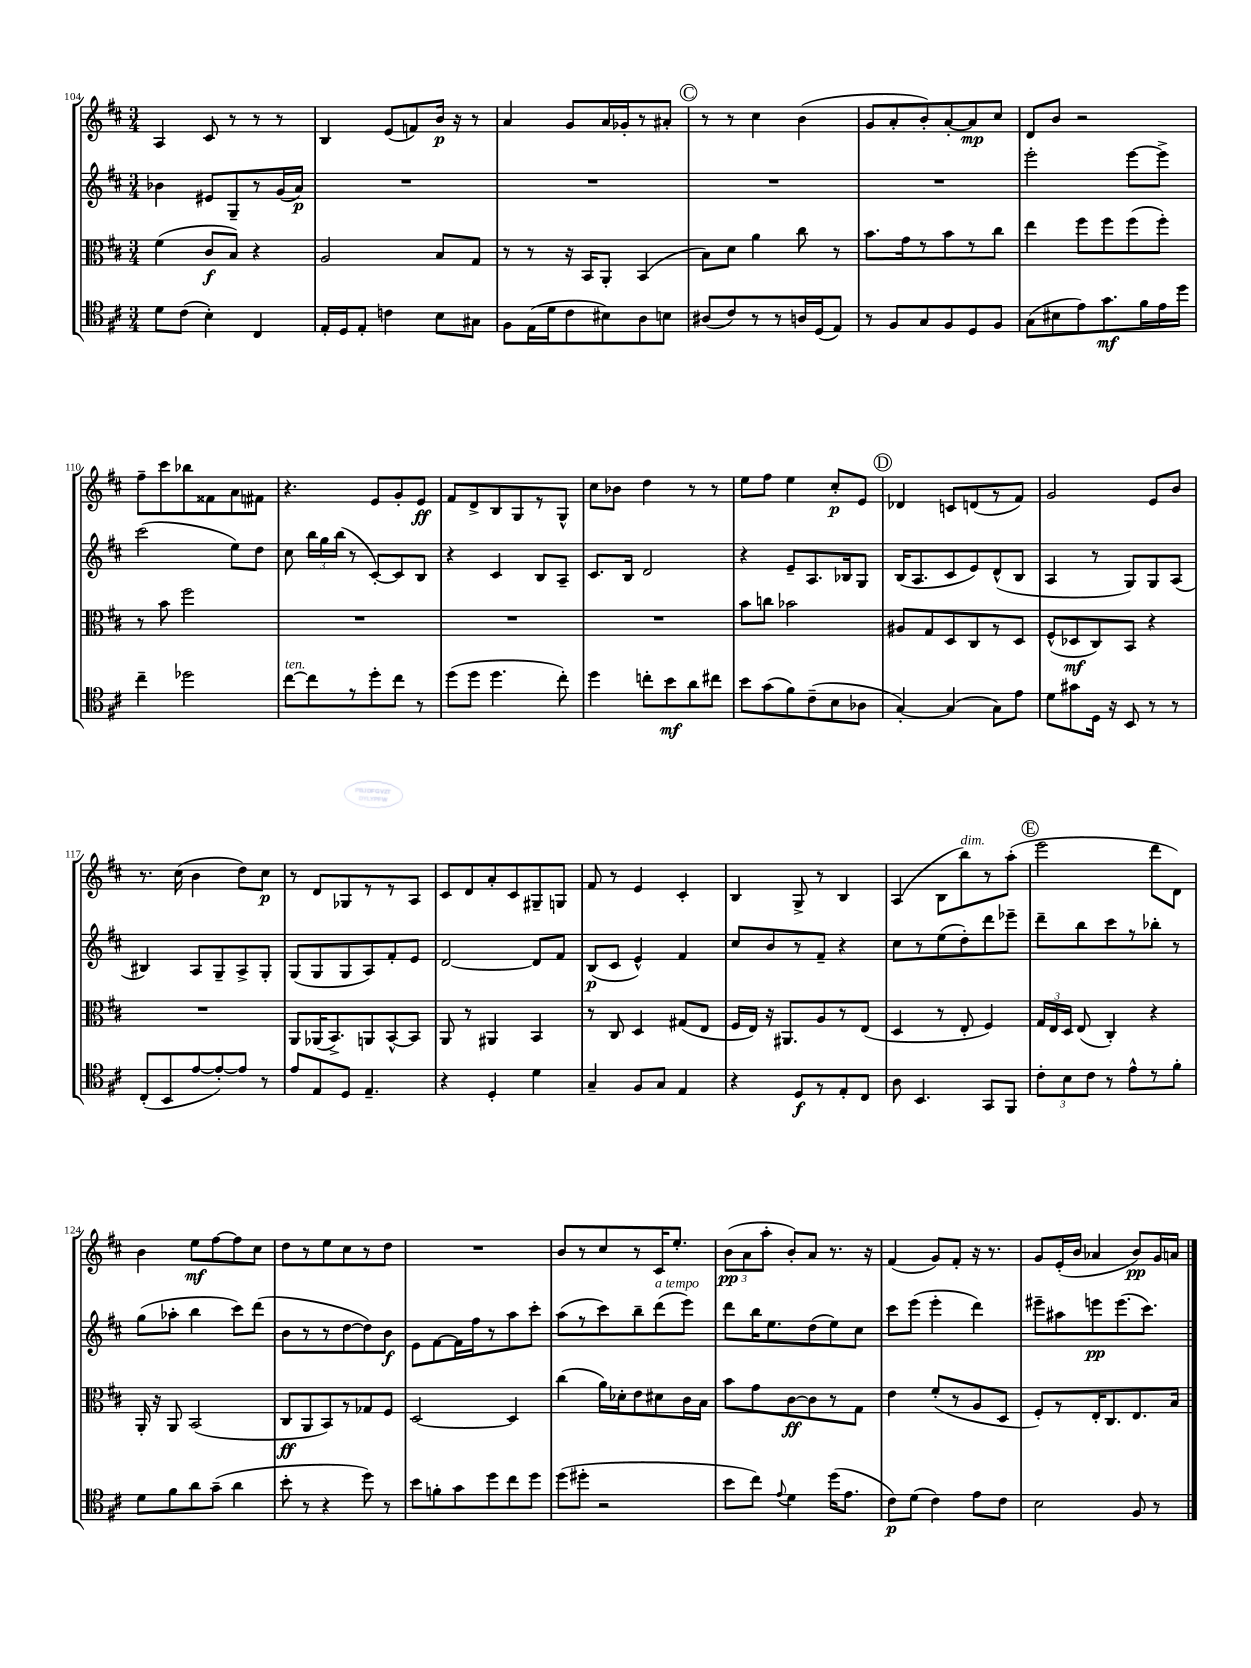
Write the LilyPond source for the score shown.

<<
\new StaffGroup <<
\new Staff = "s0" {
    \clef treble \key d \major \numericTimeSignature \time 3/4
    \autoBeamOff a4 cis'8 r8 r8 r8 |
    b4 e'8[( f'8) b'16]\p r16 r8 |
    a'4 g'8[ a'16 ges'16-. r8 ais'8]-. |
    \mark \markup { \circle "C" } r8 r8 cis''4 b'4( |
    g'8[ a'8-. b'8-.) a'8~-. a'8\mp cis''8] |
    d'8[ b'8] r2 |
    fis''8[-- cis'''8 bes''8 fisis'8 a'8 fis'8] |
    r4. e'8[ g'8-. e'8]\ff |
    fis'8[ d'8-> b8 g8 r8 g8]-^ |
    cis''8[ bes'8] d''4 r8 r8 |
    e''8[ fis''8] e''4 cis''8[-.\p e'8] |
    \mark \markup { \circle "D" } des'4 c'8[ d'8( r8 fis'8]) |
    g'2 e'8[ b'8] |
    r8. cis''16( b'4 d''8[) cis''8]\p |
    r8 d'8[ ges8 r8 r8 a8] |
    cis'8[ d'8 a'8-. cis'8 gis8-- g8] |
    fis'8 r8 e'4 cis'4-. |
    b4 g8-> r8 b4 |
    a4( b8[ b''8^\markup { \italic "dim." }) r8 a''8]-.( |
    \mark \markup { \circle "E" } e'''2 d'''8[ d'8]) |
    b'4 e''8[\mf fis''8~ fis''8 cis''8] |
    d''8[ r8 e''8 cis''8 r8 d''8] |
    R2. |
    b'8[ r8 cis''8 r8 cis'16 e''8.]-. |
    \tuplet 3/2 { b'8[\pp( a'8 a''8]-. } b'8[-.) a'8] r8. r16 |
    fis'4( g'8[) fis'8]-. r16 r8. |
    g'8[ e'16-.( b'16] aes'4 b'8[\pp) g'16 a'16] \bar "|." |
}
\new Staff = "s1" {
    \clef treble \key d \major \numericTimeSignature \time 3/4
    \autoBeamOff bes'4 eis'8[ g8-- r8 g'16( a'16]\p) |
    R2. |
    R2. |
    \mark \markup { \circle "C" } R2. |
    R2. |
    e'''2-. e'''8[~ e'''8]-> |
    cis'''2( e''8[) d''8] |
    cis''8 \tuplet 3/2 { b''16[ g''16 b''16]( } r8 cis'8[~-.) cis'8 b8] |
    r4 cis'4 b8[ a8]-- |
    cis'8.[ b16] d'2 |
    r4 e'8[-- a8. bes16 g8] |
    \mark \markup { \circle "D" } b16[( a8. cis'8 e'8) d'8-^( b8] |
    a4 r8 g8[) g8 a8]( |
    bis4) a8[ g8-- a8-> g8]-. |
    g8[( g8 g8 a8) fis'8-. e'8] |
    d'2~ d'8[ fis'8] |
    b8[\p( cis'8] e'4-^) fis'4 |
    cis''8[ b'8 r8 fis'8]-- r4 |
    cis''8[ r8 e''8( d''8-.) d'''8 ees'''8]-- |
    \mark \markup { \circle "E" } d'''8[-- b''8 cis'''8 r8 bes''8]-. r8 |
    g''8[( aes''8]-. b''4 cis'''8[) d'''8]( |
    b'8[ r8 r8 d''8~ d''8) b'8]\f |
    e'8[ fis'8~ fis'16 fis''16 r8 a''8 cis'''8]-. |
    a''8[( r8 cis'''8) b''8-- d'''8^\markup { \italic "a tempo" }( e'''8]) |
    d'''8[ b''16 e''8. d''8( e''8) cis''8] |
    cis'''8[ e'''8]( e'''4-. d'''4) |
    eis'''8[-- ais''8 e'''8\pp e'''8.( cis'''8.]) \bar "|." |
}
\new Staff = "s2" {
    \clef alto \key d \major \numericTimeSignature \time 3/4
    \autoBeamOff fis'4( cis'8[\f b8]) r4 |
    a2 b8[ g8] |
    r8 r8 r16 b,16[ a,8]-. b,4( |
    \mark \markup { \circle "C" } b8[) d'8] a'4 cis''8 r8 |
    b'8.[ g'16 r8 b'8 r8 cis''8] |
    e''4 fis''8[ fis''8 fis''8( fis''8]-.) |
    r8 b'8 fis''2 |
    R2. |
    R2. |
    R2. |
    b'8[ c''8] bes'2 |
    \mark \markup { \circle "D" } ais8[ g8 d8 cis8 r8 d8] |
    fis8[-^( des8\mf cis8) b,8] r4 |
    R2. |
    a,8[ aes,16( b,8.->) a,8 b,8~-^ b,8] |
    a,8 r8 ais,4 b,4 |
    r8 cis8 d4 gis8[( e8] |
    fis16[ e16]) r16 ais,8.[ a8 r8 e8]( |
    d4 r8 e8-. fis4) |
    \mark \markup { \circle "E" } \tuplet 3/2 { g16[ e16 d16] } e8( cis4-.) r4 |
    a,16-. r16 a,8 b,2( |
    cis8[\ff a,8 b,8) r8 ges8 fis8] |
    d2~ d4 |
    cis''4( a'16[) des'16-. e'8 dis'8 cis'16 b16] |
    b'8[ g'8 cis'8~\ff cis'8 r8 g8] |
    e'4 fis'8[-.( r8 a8 d8] |
    fis8[-.) r8 e16-. cis8. e8. b16] \bar "|." |
}
\new Staff = "s3" {
    \clef tenor \key d \major \numericTimeSignature \time 3/4
    \autoBeamOff d'8[ cis'8]( b4-.) cis4 |
    e16[-. d16 e8]-. c'4 b8[ gis8] |
    fis8[ e16( d'16 cis'8 bis8) a8 b8] |
    \mark \markup { \circle "C" } ais8[( cis'8) r8 r8 a16 d16( e8]) |
    r8 fis8[ g8 fis8 d8 fis8] |
    g8[( bis8 e'8) g'8.\mf fis'16 e'16 d''16] |
    cis''4-- des''2 |
    cis''8[~^\markup { \italic "ten." } cis''8 r8 d''8-. cis''8] r8 |
    d''8[( d''8] d''4. cis''8-.) |
    d''4 c''8[-. b'8\mf a'8 cis''8] |
    b'8[ g'8( fis'8) cis'8--( b8 aes8] |
    \mark \markup { \circle "D" } g4~-.) g4( g8[) e'8] |
    d'8[ gis'8 d16] r16 b,8 r8 r8 |
    cis8[-.( b,8 e'8~ e'8~-.) e'8] r8 |
    e'8[ e8 d8] e4.-- |
    r4 d4-. d'4 |
    g4-- fis8[ g8] e4 |
    r4 d8[\f r8 e8-. cis8] |
    a8 b,4. g,8[ fis,8] |
    \mark \markup { \circle "E" } \tuplet 3/2 { cis'8[-. b8 cis'8] } r8 e'8[-^ r8 fis'8]-. |
    d'8[ fis'8 a'8 g'8]--( a'4 |
    b'8-. r8 r4 d''8) r8 |
    b'8[ f'8-. g'8 d''8 cis''8 d''8] |
    d''8[( dis''8]-. r2 |
    b'8[ cis''8]) \appoggiatura { e'8 } d'4 d''16[( e'8.] |
    cis'8[\p) d'8]( cis'4) e'8[ cis'8] |
    b2 fis8 r8 \bar "|." |
}
>>
>>
\layout { \context { \Score currentBarNumber = #104 } }
